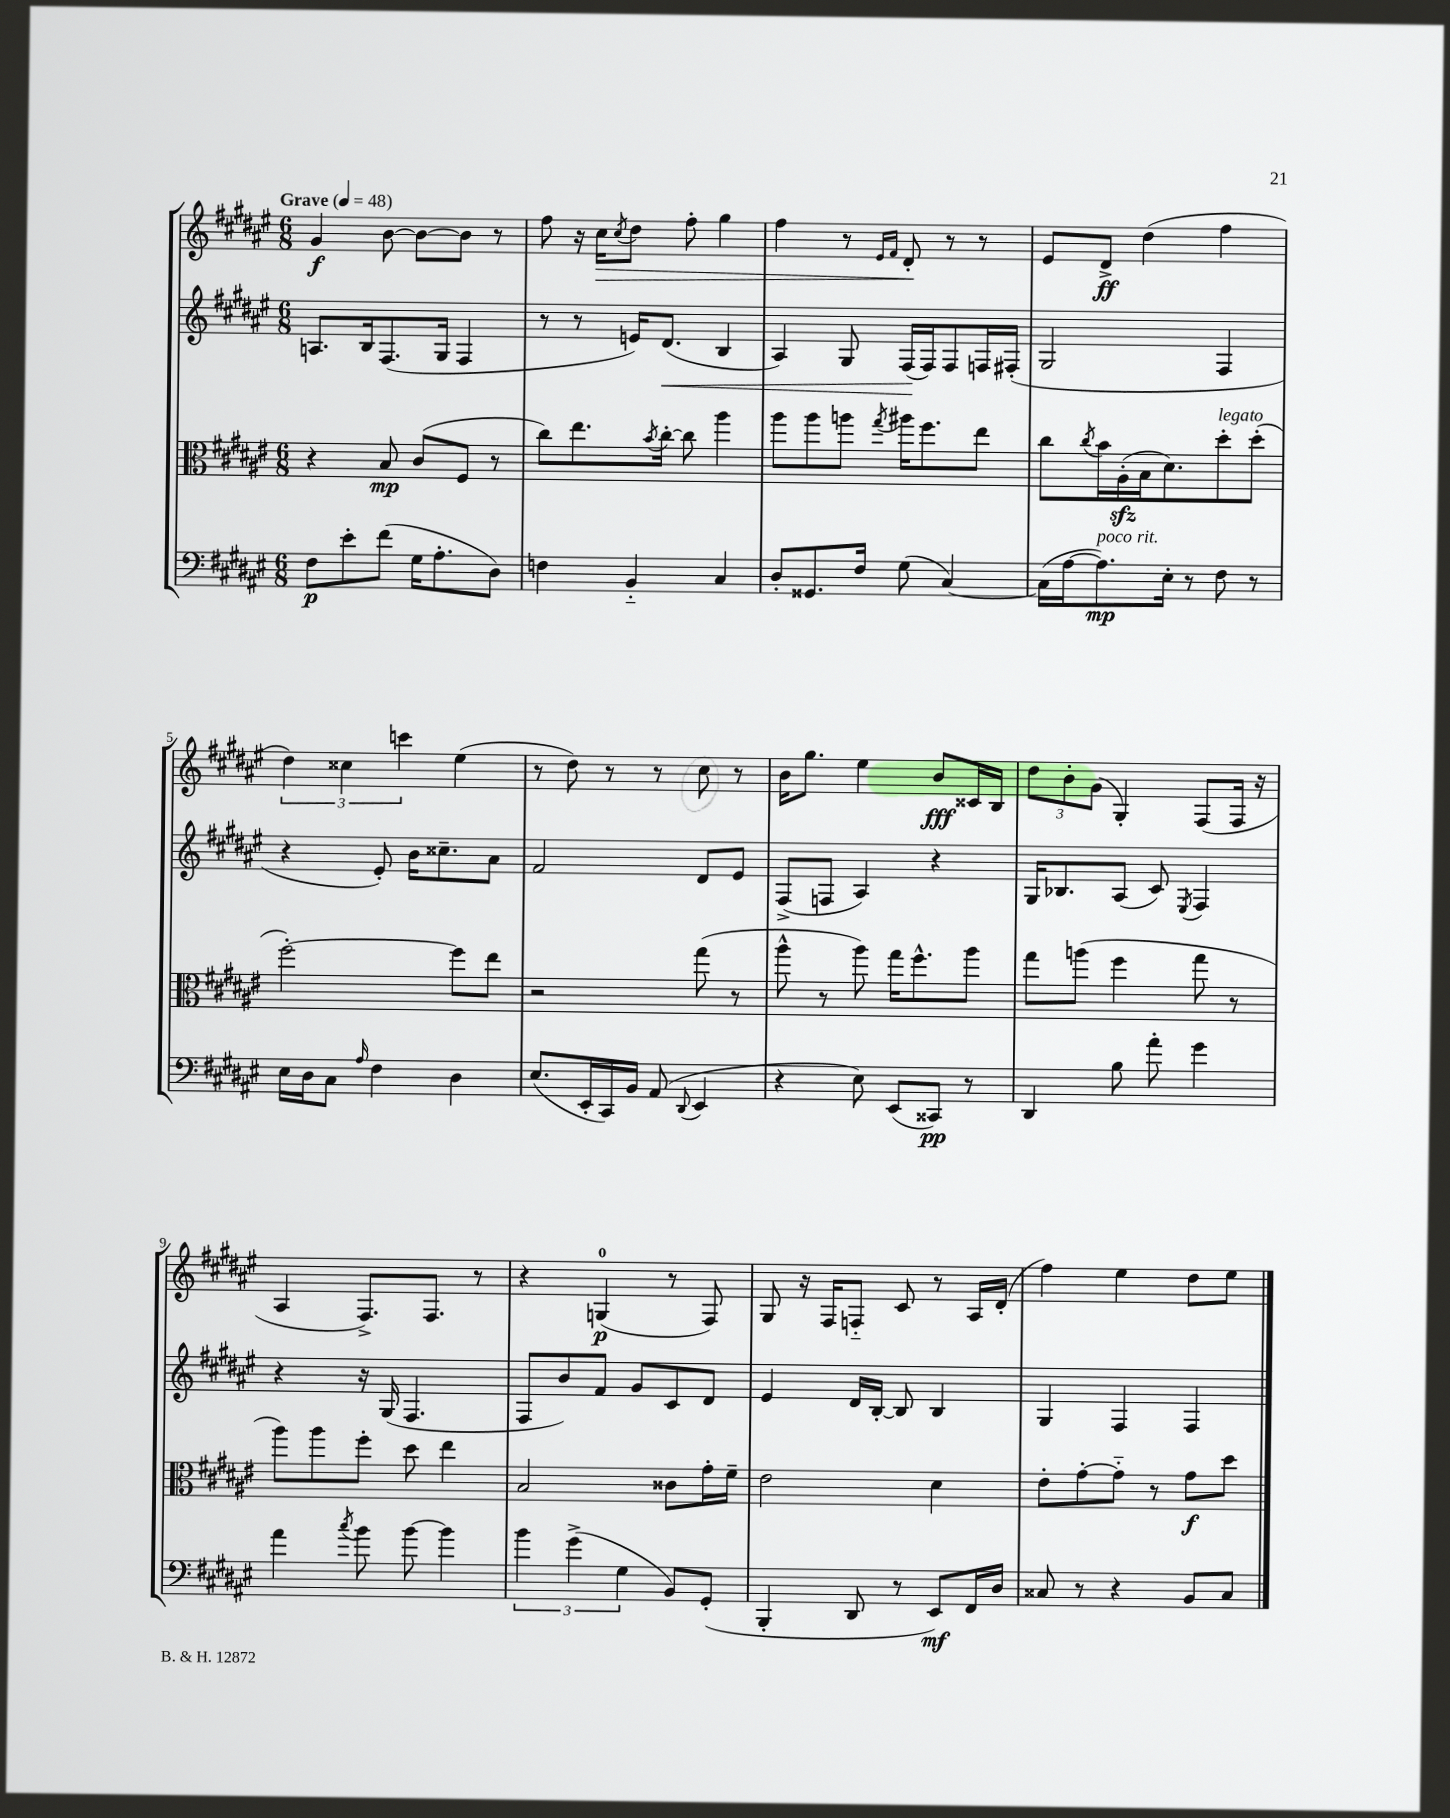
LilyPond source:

<<
\new StaffGroup <<
\new Staff = "s0" {
    \clef treble \key fis \major \numericTimeSignature \time 6/8 \tempo "Grave" 4 = 48
    gis'4\f b'8~ b'8~ b'8 r8 |
    fis''8 r16 cis''16\> \acciaccatura { cis''8 } dis''8 fis''8-. gis''4 |
    fis''4 r8 \grace { eis'16 fis'16 } dis'8-.\! r8 r8 |
    eis'8 dis'8->\ff dis''4( fis''4 |
    \tuplet 3/2 { dis''4) cisis''4 c'''4 } eis''4( |
    r8 dis''8) r8 r8 cis''8 r8 |
    b'16 gis''8. eis''4 b'8\fff cisis'16 b16 |
    \tuplet 3/2 { dis''8 b'8-. gis'8( } gis4-.) fis8( fis16 r16 |
    ais4 fis8.->) fis8. r8 |
    r4 g4-0\p( r8 fis8) |
    gis8 r16 fis16 f8-_ cis'8 r8 ais16 dis'16-.( |
    fis''4) eis''4 dis''8 eis''8 \bar "|." |
}
\new Staff = "s1" {
    \clef treble \key fis \major \numericTimeSignature \time 6/8
    a8. b16 fis8.( gis16 fis4 |
    r8 r8 e'16) dis'8.\<( b4 |
    ais4) gis8 fis16\!( fis16) fis8 f16 fis16-.( |
    gis2 fis4 |
    r4 eis'8-.) b'16 cisis''8.-- ais'8 |
    fis'2 dis'8 eis'8 |
    fis8->( f8 ais4) r4 |
    gis16 bes8. ais8( cis'8) \acciaccatura { eis8 } fis4 |
    r4 r16 gis16( fis4. |
    fis8 b'8) fis'8 gis'8 cis'8 dis'8 |
    eis'4 dis'16 b16~-. b8 b4 |
    gis4 fis4 fis4 \bar "|." |
}
\new Staff = "s2" {
    \clef alto \key fis \major \numericTimeSignature \time 6/8
    r4 b8\mp cis'8( fis8 r8 |
    cis''8) eis''8. \acciaccatura { b'8 } cis''16~-. cis''8 ais''4 |
    ais''8 ais''8 a''8 \acciaccatura { gis''8 } ais''16 fis''8. eis''8 |
    cis''8 \acciaccatura { cis''8 } b'16 ais16-.\sfz( b16 dis'8.) dis''8-.^\markup { \italic "legato" } dis''8-.( |
    fis''2~-.) fis''8 eis''8 |
    r2 gis''8( r8 |
    ais''8-^ r8 ais''8) gis''16 fis''8.-^ ais''8 |
    gis''8 a''8( fis''4 gis''8 r8 |
    ais''8) ais''8 fis''8-. dis''8 eis''4 |
    b2 cisis'8 gis'16-. fis'16-- |
    eis'2 dis'4 |
    eis'8-. gis'8~-. gis'8-_ r8 gis'8\f dis''8 \bar "|." |
}
\new Staff = "s3" {
    \clef bass \key fis \major \numericTimeSignature \time 6/8
    fis8\p eis'8-. fis'8( gis16 ais8.-. dis8) |
    f4 b,4-_ cis4 |
    dis8-. gisis,8. fis16 gis8( cis4~) |
    cis16( ais16~ ais8.\mp^\markup { \italic "poco rit." }) eis16-. r8 fis8 r8 |
    eis16 dis16 cis8 \grace { ais16 } fis4 dis4 |
    eis8.( eis,16-. cis,16) b,16 ais,8( \appoggiatura { dis,8 } eis,4 |
    r4 eis8) eis,8( cisis,8\pp) r8 |
    dis,4 b8 ais'8-. gis'4 |
    ais'4 \acciaccatura { cis''8 } b'8 b'8~ b'4 |
    \tuplet 3/2 { b'4 gis'4->( gis4 } b,8) gis,8-.( |
    b,,4-. dis,8 r8 eis,8\mf) fis,16 dis16 |
    cisis8 r8 r4 b,8 cisis8 \bar "|." |
}
>>
>>
